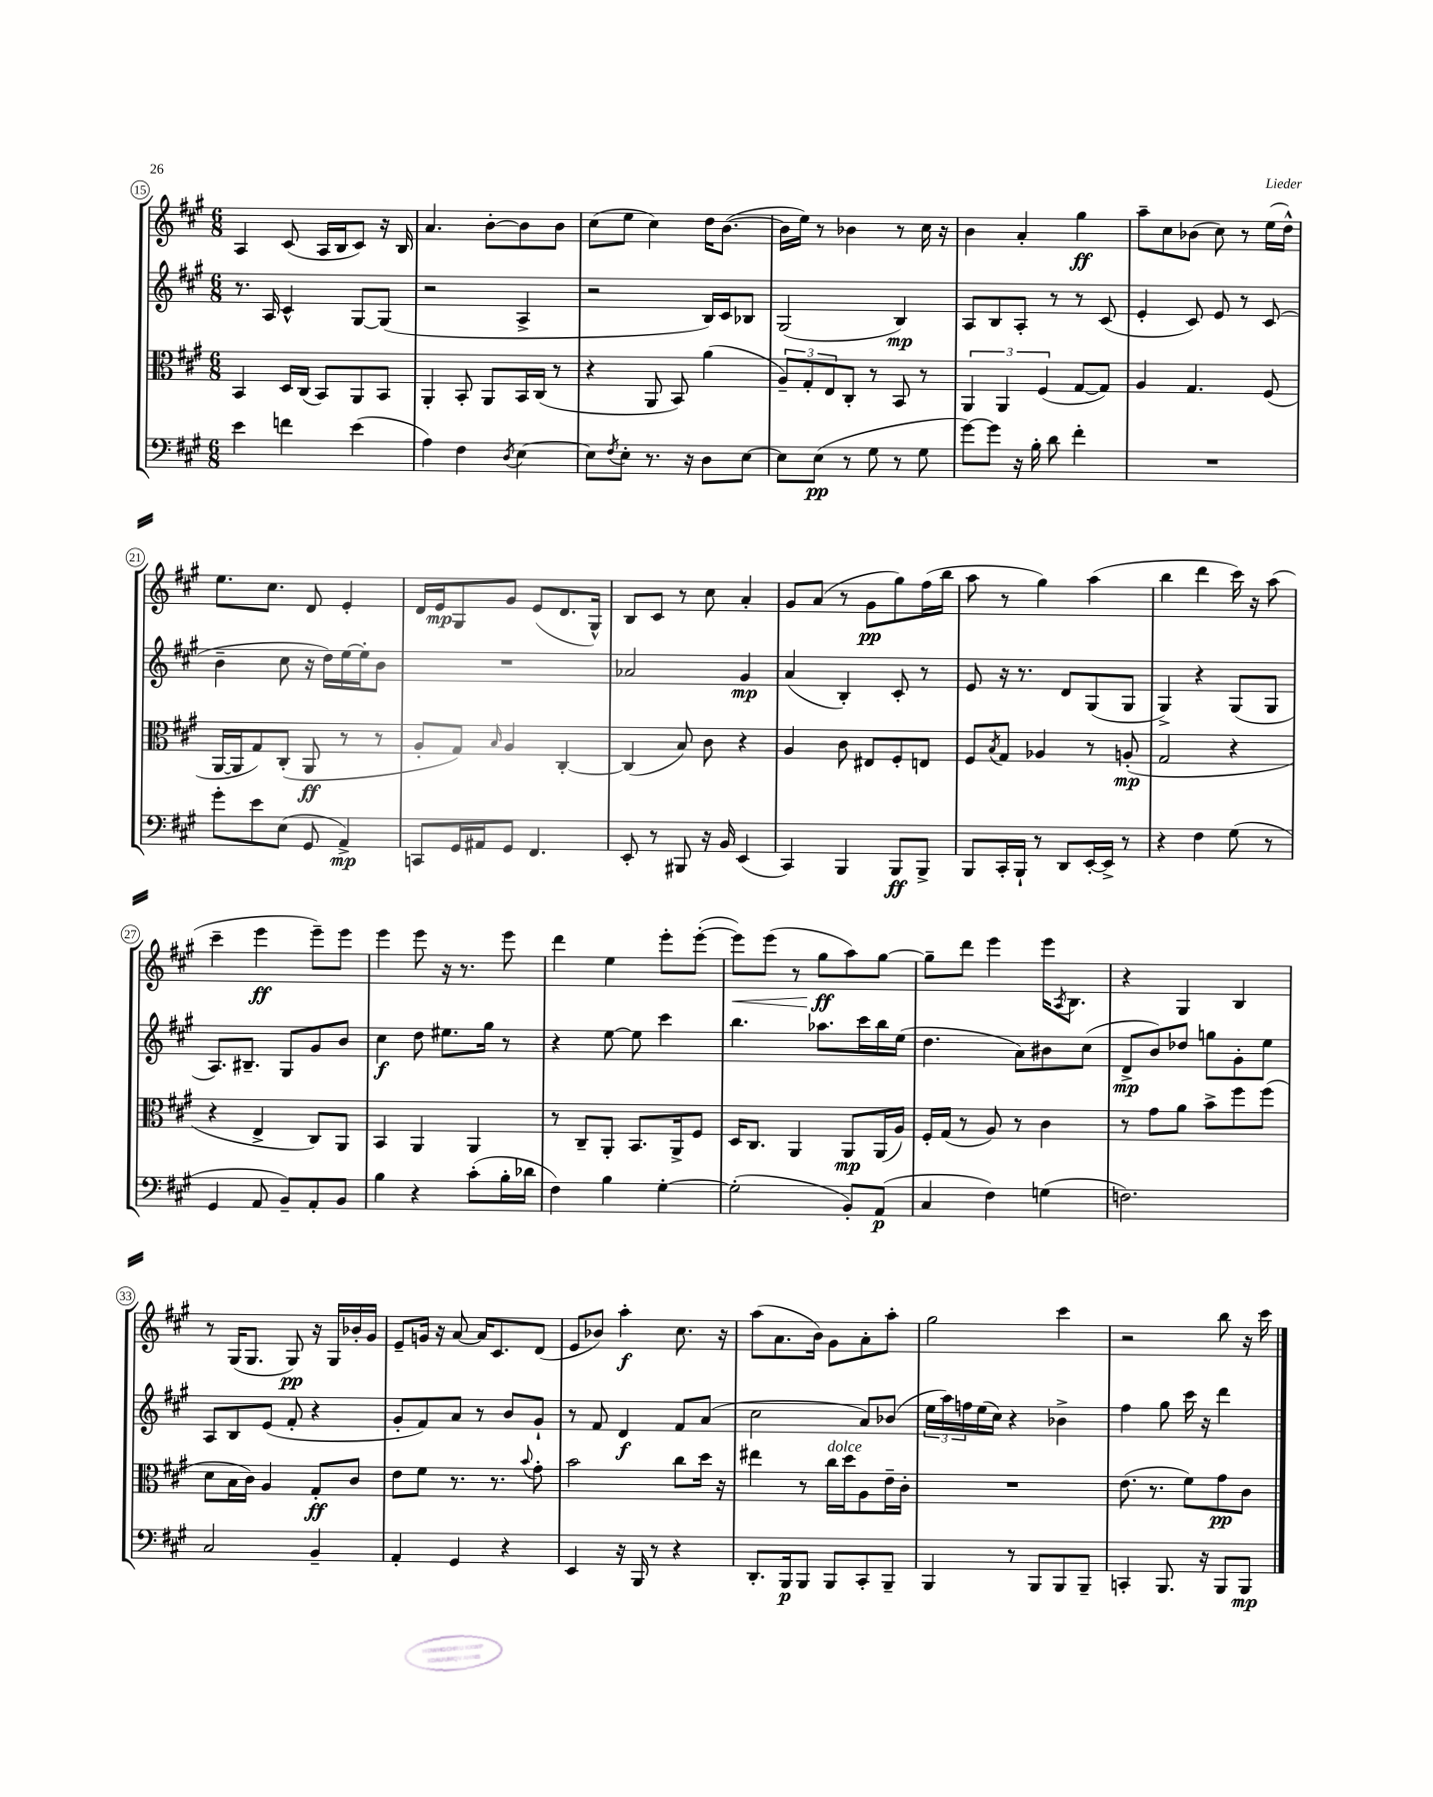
<<
\new StaffGroup <<
\new Staff = "s0" {
    \clef treble \key a \major \numericTimeSignature \time 6/8
    a4 cis'8( a16 b16 cis'8) r16 b16 |
    a'4. b'8~-. b'8 b'8 |
    cis''8( e''8 cis''4) d''16 b'8.~( |
    b'16 e''16) r8 bes'4 r8 cis''16 r16 |
    b'4 a'4-. gis''4\ff |
    a''8-- cis''8 bes'8( cis''8) r8 e''16( d''16-^) |
    e''8. cis''8. d'8 e'4-. |
    d'16 e'16\mp gis8 gis'8 e'8( d'8. gis16-^) |
    b8 cis'8 r8 cis''8 a'4-. |
    gis'8 a'8( r8 gis'8\pp gis''8) fis''16( b''16 |
    a''8 r8 gis''4) a''4( |
    b''4 d'''4 cis'''16) r16 a''8( |
    cis'''4-- e'''4\ff e'''8--) e'''8 |
    e'''4 e'''8 r16 r8. e'''8 |
    d'''4 e''4 e'''8-. e'''8~-.( |
    e'''8\<) e'''8( r8 gis''8\ff\! a''8) gis''8~ |
    gis''8-- d'''8 e'''4 e'''16 \acciaccatura { a8 } b8. |
    r4 gis4 b4 |
    r8 gis16( gis8. gis8\pp) r16 gis16 bes'16-. gis'16 |
    e'8-- g'16 r16 a'8~ a'16 cis'8. d'8( |
    e'8 bes'8) a''4-.\f cis''8. r16 |
    a''8( a'8. b'16) gis'8 a'8-. a''8-. |
    gis''2 cis'''4 |
    r2 b''8 r16 cis'''16 \bar "|." |
}
\new Staff = "s1" {
    \clef treble \key a \major \numericTimeSignature \time 6/8
    r8. a16 cis'4-^ gis8~ gis8( |
    r2 a4-> |
    r2 b16) cis'16 bes8 |
    gis2( b4\mp) |
    a8 b8 a8-. r8 r8 cis'8( |
    e'4-. cis'8) e'8 r8 cis'8( |
    b'4-- cis''8 r16 d''16) e''16~ e''16-. b'8 |
    R2. |
    aes'2 gis'4\mp |
    a'4( b4-.) cis'8-. r8 |
    e'8 r16 r8. d'8 gis8( gis8 |
    gis4->) r4 gis8( gis8 |
    a8.) bis8.-- gis8 gis'8 b'8 |
    cis''4\f d''8 eis''8. gis''16 r8 |
    r4 e''8~ e''8 cis'''4 |
    b''4. aes''8. cis'''16 b''16 e''16( |
    d''4. a'8) bis'8 cis''8( |
    d'8->\mp b'8) des''8 g''8 gis'8-. e''8 |
    a8 b8 e'8( fis'8-. r4 |
    gis'8-. fis'8) a'8 r8 b'8 gis'8-! |
    r8 fis'8 d'4\f fis'8 a'8( |
    cis''2 a'8) bes'8( |
    \tuplet 3/2 { e''16 a''16) f''16 } e''16( cis''16) r4 bes'4-> |
    fis''4 gis''8 cis'''16 r16 d'''4 \bar "|." |
}
\new Staff = "s2" {
    \clef alto \key a \major \numericTimeSignature \time 6/8
    b,4 d16 cis16( b,8) a,8 b,8 |
    a,4-. b,8-. a,8 b,16 cis16( r8 |
    r4 a,8 b,8) a'4( |
    \tuplet 3/2 { a8--) gis8-. e8 } cis8-. r8 b,8 r8 |
    \tuplet 3/2 { a,4 a,4 fis4( } gis8~ gis8) |
    a4 gis4. fis8( |
    a,16~ a,16 gis8) cis8-.( a,8\ff r8 r8 |
    a8-. gis8) \grace { b16 } a4 cis4~-. |
    cis4( b8) cis'8 r4 |
    a4 cis'8 eis8 fis8-. e8 |
    fis8 \acciaccatura { b8 } gis8 aes4 r8 a8-.\mp( |
    gis2 r4 |
    r4 e4-> cis8) a,8 |
    b,4 a,4 a,4 |
    r8 cis8-- a,8-. b,8. a,16-> fis8 |
    d16 cis8. a,4 a,8\mp a,16( a16) |
    fis16-. gis16( r8 a8) r8 cis'4 |
    r8 gis'8 a'8 b'8-> fis''8 fis''8( |
    d'8 b16 cis'16) a4 gis8-.\ff cis'8 |
    e'8 fis'8 r8. r8. \appoggiatura { b'8 } gis'8-. |
    b'2 cis''8 d''16 r16 |
    eis''4 r8 cis''16^\markup { \italic "dolce" } d''16 a8 e'16-- cis'16-. |
    R2. |
    e'8.( r8. fis'8) gis'8\pp cis'8 \bar "|." |
}
\new Staff = "s3" {
    \clef bass \key a \major \numericTimeSignature \time 6/8
    e'4 f'4 e'4( |
    a4) fis4 \acciaccatura { d8 } e4~ |
    e8 \acciaccatura { fis8 } e8-. r8. r16 d8 e8~ |
    e8 e8\pp( r8 gis8 r8 gis8 |
    gis'8~) gis'8 r16 b16-. d'8 fis'4-. |
    R2. |
    gis'8-. e'8 e8( gis,8 a,4->\mp) |
    c,8 gis,16 ais,16 gis,8 fis,4. |
    e,8-. r8 bis,,8 r16 b,16 e,4( |
    cis,4) b,,4 b,,8\ff b,,8-> |
    b,,8 cis,16-. b,,16-! r8 d,8 e,16~-. e,16-> r8 |
    r4 fis4 gis8( r8 |
    gis,4 a,8 b,8--) a,8-. b,8 |
    b4 r4 cis'8-.( b16-. des'16 |
    fis4) b4 gis4~-. |
    gis2-.( b,8-.) a,8\p( |
    cis4 fis4) g4( |
    f2.) |
    cis2 b,4-- |
    a,4-. gis,4 r4 |
    e,4 r16 b,,16 r8 r4 |
    d,8.-. b,,16\p b,,8 b,,8 cis,8-. b,,8-- |
    b,,4 r8 b,,8 b,,8 b,,8-- |
    c,4-. b,,8. r16 b,,8 b,,8\mp \bar "|." |
}
>>
>>
\layout { \context { \Score currentBarNumber = #15 \override BarNumber.stencil = #(make-stencil-circler 0.1 0.3 ly:text-interface::print) } }
